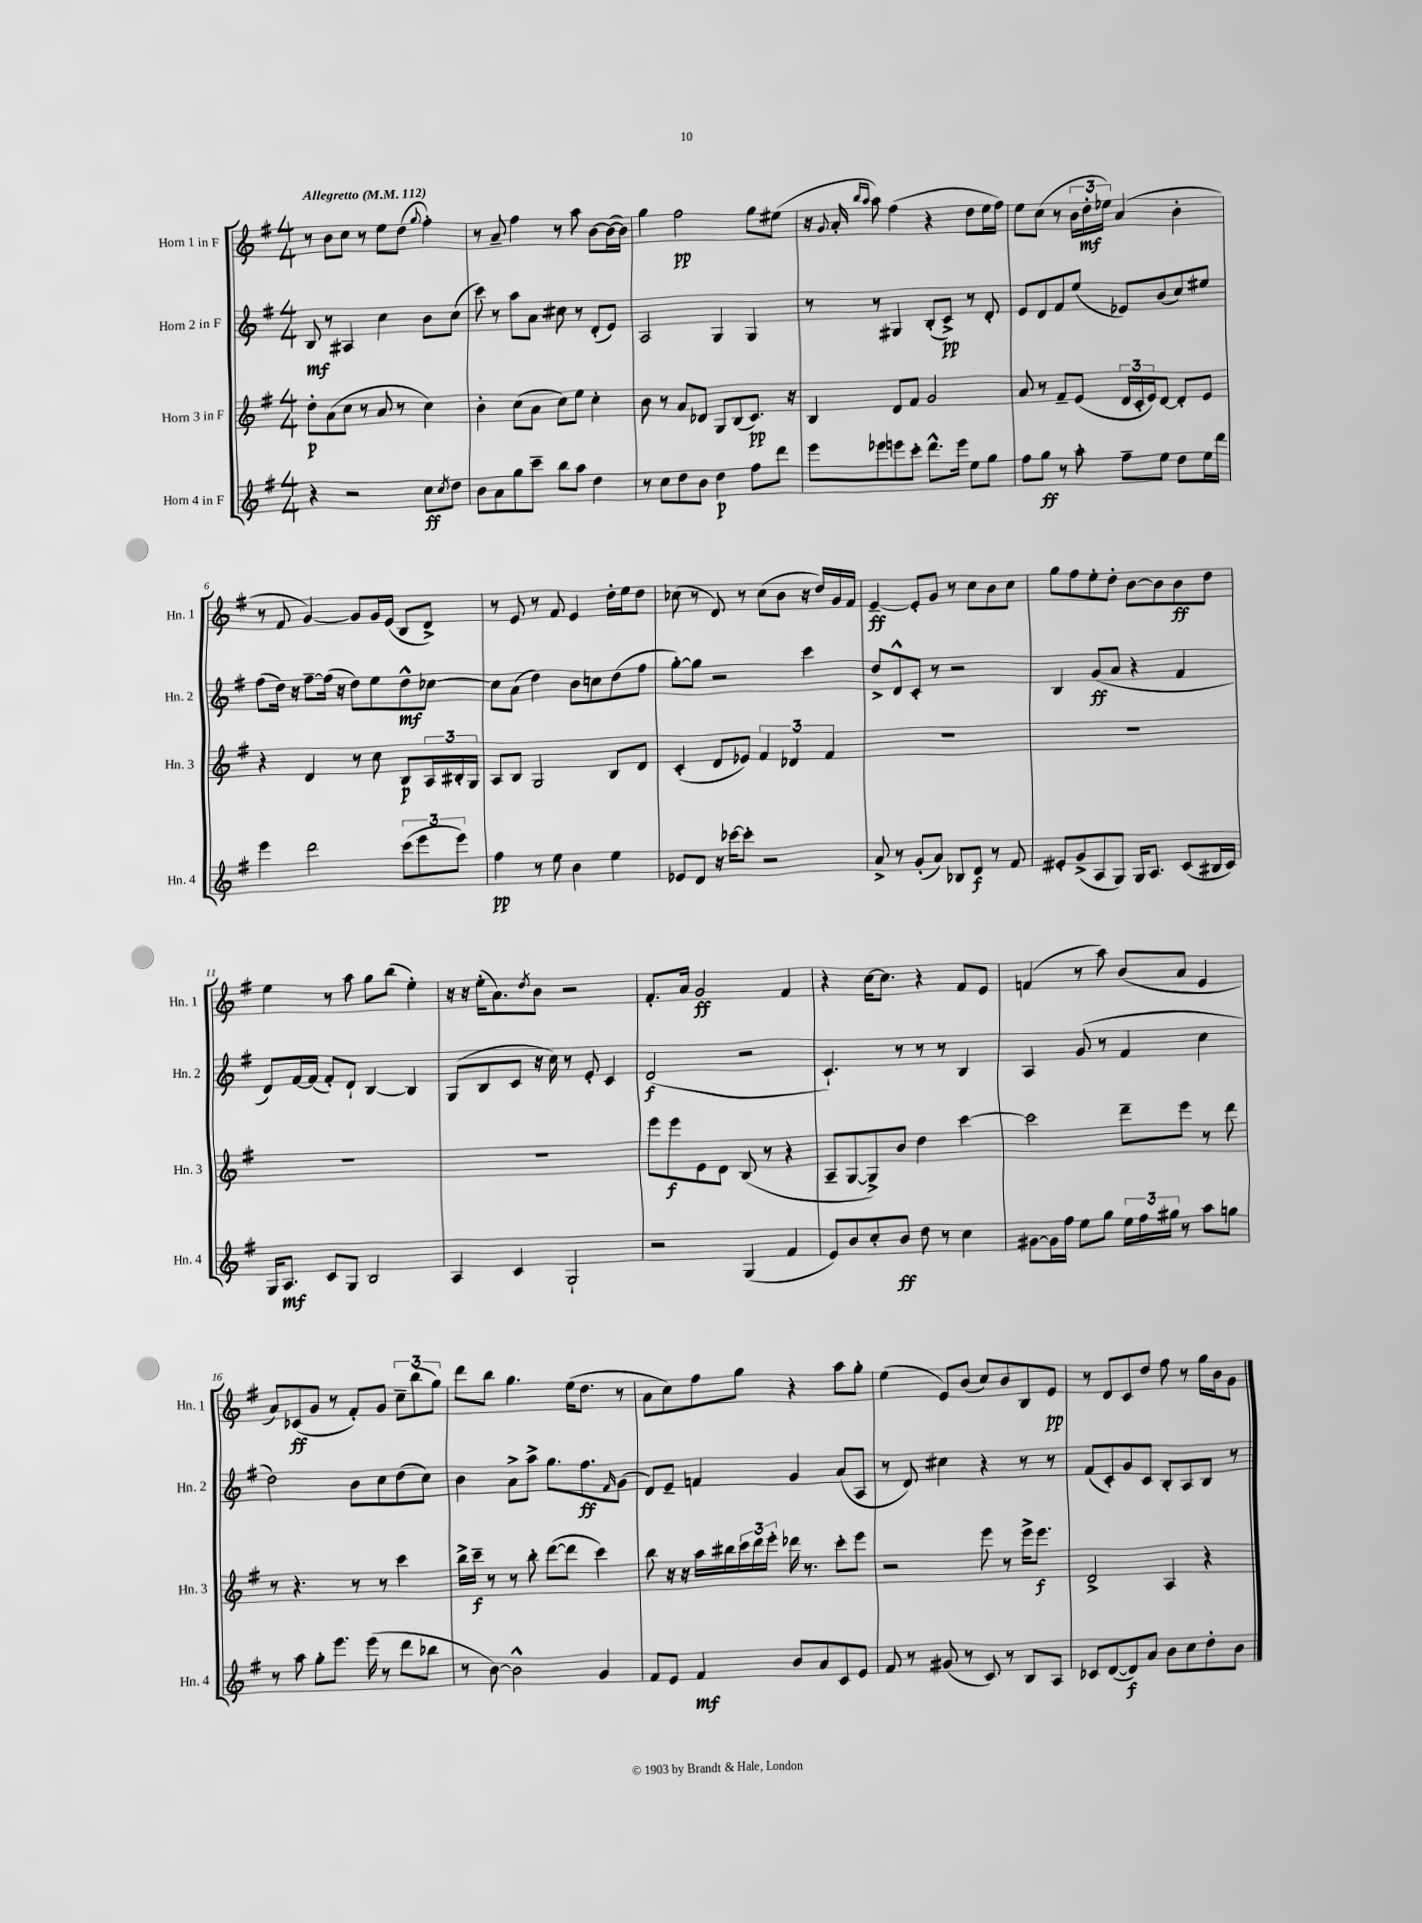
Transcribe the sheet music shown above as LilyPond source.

<<
\new StaffGroup <<
\new Staff = "s0" \with { instrumentName = "Horn 1 in F" shortInstrumentName = "Hn. 1" } {
    \clef treble \key g \major \numericTimeSignature \time 4/4 \tempo "Allegretto" 4 = 112
    r8 b'8 c''8 r8 e''8 d''8( \appoggiatura { g''8 } fis''4-.) |
    r8 a'8-- fis''4 r8 a''8 b'8~ b'16~( b'16) |
    g''4 fis''2\pp g''8 eis''8( |
    r16 \appoggiatura { g'8 } a'16-. \grace { b''16 a''16 } a''8) fis''4( r4 d''8 e''16 fis''16) |
    e''8 c''8( r8 \tuplet 3/2 { b'16 d''16-.\mf ees''16) } a'4( b'4-. |
    r8 fis'8 g'4~) g'8 g'16 e'16( b8 d'8->) |
    r8 e'8 r8 fis'8 e'4 d''16-. e''16 d''8 |
    ces''8( r8 d'8) r8 ces''8( b'8 r16 d''16) g'16 fis'16 |
    e'4~--\ff e'8-. g'8 r8 c''8 b'8 c''8 |
    g''8 fis''8 e''8-. d''8-. b'8~ b'8 b'8\ff d''8 |
    e''4 r8 a''8 g''8 b''8( e''4-.) |
    r16 r16 e''16-.( a'8.) \acciaccatura { d''8 } b'8 r2 |
    fis'8.-. a'16 g'2\ff fis'4 |
    r4 c''16~ c''8. r4 fis'8 e'8 |
    f'4( r8 a''8) b'8( a'8 e'4 |
    a'8) ces'8\ff( g'8 r8 fis'8-.) g'8 \tuplet 3/2 { c''8-- b''8( g''8) } |
    d'''8 b''8 g''4. e''16( d''8. r8 |
    a'8 c''8) fis''8 g''8 r4 a''8 g''8-. |
    e''4( e'8) b'8( c''8) b'8 b8 e'8\pp |
    r8 d'8 c'8 d''8 fis''8 r8 g''16 b'16 g'8 \bar "|." |
}
\new Staff = "s1" \with { instrumentName = "Horn 2 in F" shortInstrumentName = "Hn. 2" } {
    \clef treble \key g \major \numericTimeSignature \time 4/4
    b8\mf r8 ais4 c''4 b'8 c''8( |
    c'''8) r8 a''8 a'8 cis''8 r8 d'8-.( e'8) |
    a2 g4 g4 |
    r8 r8 gis4 b8-.( c'8->\pp) r8 d'8-. |
    e'8 d'8 fis'8 e''8( ees'8) b'8( c''8) eis''8 |
    fis''8( d''16) r16 fis''8~-- fis''16( r16 d''8) e''8 d''8-^\mf ces''8~ |
    ces''8 a'8( d''4) b'8 c''8 d''8( fis''8 |
    g''8~-.) g''8 r2 c'''4 |
    d''8-> d'8-^ c'8-. r8 r2 |
    b4 g'8\ff( a'8 r4 fis'4 |
    d'8) fis'16~ fis'16( fis'8-.) d'8-! b4~ b4 |
    g8( b8 c'8 r16 c''16) r8 e'8-. c'4 |
    d'2\f( r2 |
    c'4.-!) r8 r8 r8 b4 |
    a4 g'8( r8 fis'4 c''4 |
    d''2) b'8 c''8 d''8( c''8) |
    b'4 a'8-> a''8-> g''8. fis''8.\ff \grace { fis'16 } g'8( |
    d'8) e'8-- f'4 g'4 a'8( a8 |
    r8 d'8) cis''4 r4 r8 r8 |
    fis'8( c'8-.) g'8 c'8 b8-. a8 b8 r8 \bar "|." |
}
\new Staff = "s2" \with { instrumentName = "Horn 3 in F" shortInstrumentName = "Hn. 3" } {
    \clef treble \key g \major \numericTimeSignature \time 4/4
    d''8-.\p a'8( c''8 r8 a'8 r8 c''4) |
    b'4-. c''8( a'8 c''8) e''8 c''4-. |
    b'8 r8 a'8 des'8 g8 b8( c'8.\pp) r16 |
    b4 d'8 fis'8 g'2 |
    a'8 r8 fis'8-- e'8( \tuplet 3/2 { d'16 c'16-. e'16) } d'8~ d'8-. e'8 |
    r4 d'4 r8 c''8 b8\p \tuplet 3/2 { a16 bis16-. g16 } |
    a8 b8 g2 b8 d'8 |
    c'4-.( d'8 ees'8) \tuplet 3/2 { fis'4 des'4 fis'4 } |
    R1 |
    R1 |
    R1 |
    R1 |
    e'''8 e'''8\f e'8 d'8 b8( r8 r4 |
    a8-- g8~ g8->) b'8 d''4 c'''4~ |
    c'''2 d'''8-- e'''8 r8 d'''8 |
    r8 r4. r8 r8 c'''4 |
    b''16-> c'''16--\f r8 r8 b''8-. d'''8~( d'''8 c'''4) |
    b''8 r16 r16 a''16 bis''16 \tuplet 3/2 { c'''16 d'''16 e'''16-. } des'''16 r8. c'''8-. e'''8 |
    r2 e'''8 r8 e'''16-> e'''8.\f |
    d'2-> a4 r4 \bar "|." |
}
\new Staff = "s3" \with { instrumentName = "Horn 4 in F" shortInstrumentName = "Hn. 4" } {
    \clef treble \key g \major \numericTimeSignature \time 4/4
    r4 r2 c''8\ff \acciaccatura { c''8 } d''8 |
    b'8 a'8 g''8 c'''8-- b''8 a''8 d''4 |
    r8 c''8 d''8 b'8 d''4\p fis''8 d'''8 |
    e'''8 ees'''8 e'''8 c'''8-. d'''8.-^ e'''16 e''8 g''8 |
    fis''8 g''8\ff r8 a''8-. fis''8-- e''8 d''8 e''16 d'''16 |
    e'''4 d'''2 \tuplet 3/2 { c'''8( e'''8 e'''8) } |
    fis''4\pp r8 e''8 b'4 e''4 |
    ees'8 d'8 r16 ces'''16~ ces'''8-. r2 |
    a'8-> r8 g'8-.( a'8) bes8 d'8\f r8 fis'8 |
    eis'8-. g'8->( a8 g8) g16 a8. c'8( bis16 c'16) |
    g16 a8.\mf c'8 g8 b2 |
    a4 c'4 g2-! |
    r2 g4( fis'4 |
    e'8) b'8 c''8-. b'8\ff d''8 r8 c''4 |
    gis'8~ gis'16 fis''16 e''8 g''8 \tuplet 3/2 { e''16 fis''16 gis''16 } r8 a''8 g''8 |
    r8 a''8 g''8-. e'''8. e'''16( r8 d'''8 bes''8 |
    r8 b'8~) b'2-^ g'4 |
    fis'8 e'8 fis'4\mf b'8 a'8 c'8 e'8 |
    fis'8 r8 gis'8( r8 c'8) r8 b8 a8 |
    ces'8 d'8~( d'8\f) a'8 b'8 c''8 d''8-. b'8 \bar "|." |
}
>>
>>
